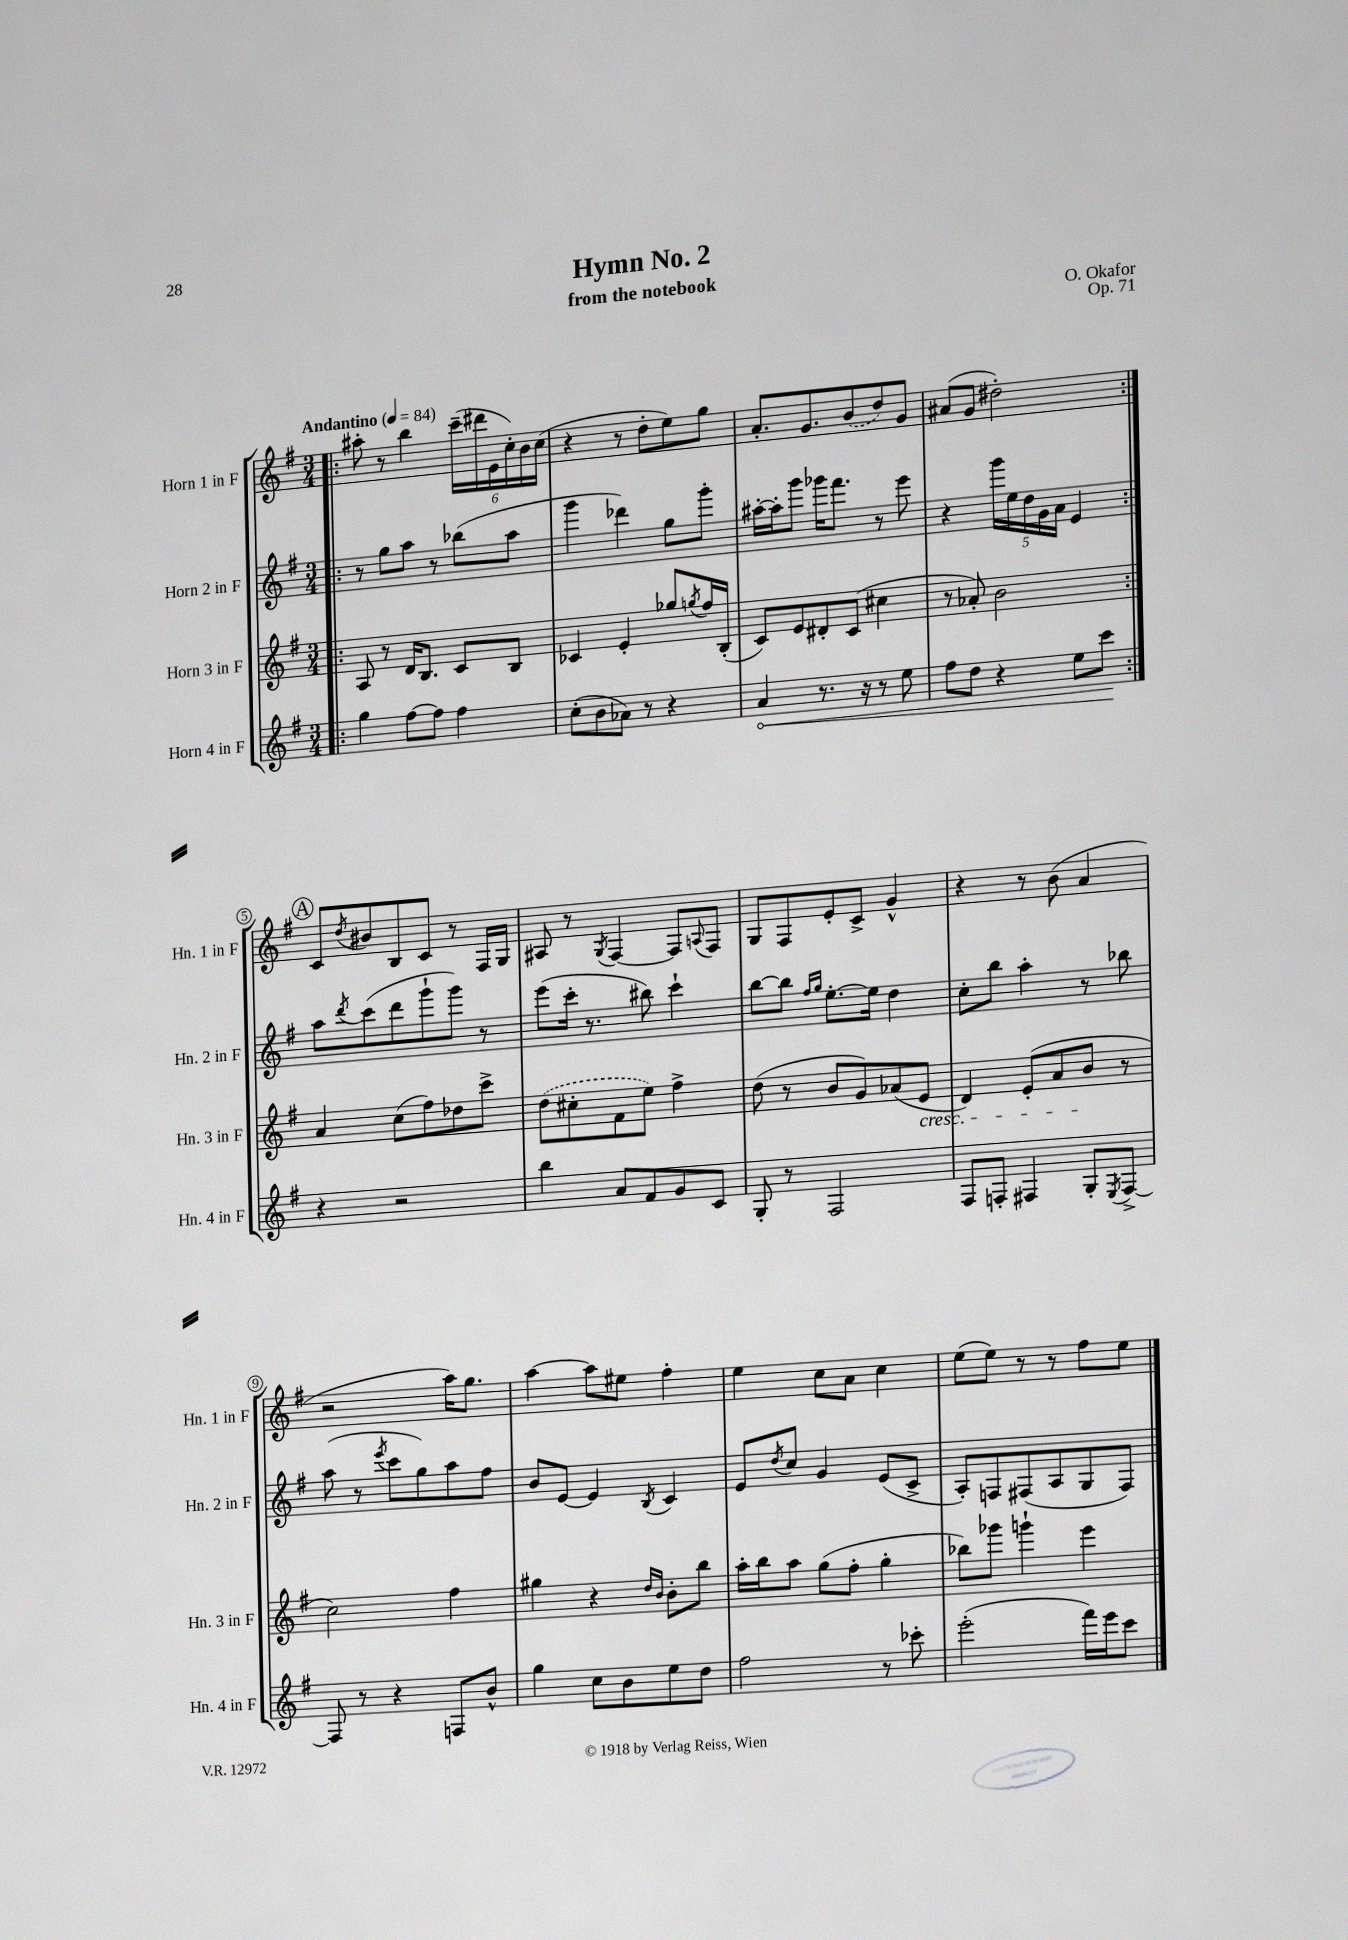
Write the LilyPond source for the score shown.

\header { title = "Hymn No. 2" composer = "O. Okafor" subtitle = "from the notebook" opus = "Op. 71" }
<<
\new StaffGroup <<
\new Staff = "s0" \with { instrumentName = "Horn 1 in F" shortInstrumentName = "Hn. 1 in F" } {
    \clef treble \key g \major \numericTimeSignature \time 3/4 \tempo "Andantino" 4 = 84
    \repeat volta 2 { \bar ".|:" ais''8-. r8 b''4 \tuplet 6/4 { c'''16--( dis'''16 e'16 c''16-.) b'16 c''16( } |
    r4 r8 d''8-. e''8) g''8 |
    a'8.-. g'8. \once \slurDashed b'8( d''8) g'8 |
    ais'8( g'8 dis''2-.) | }
    \mark \markup { \circle "A" } c'8 \acciaccatura { d''8 } bis'8 b8 c'8 r8 fis16 g16 |
    ais8 r8 \acciaccatura { g8 } fis4~ fis8 \appoggiatura { a8 } fis8 |
    g8 fis8 e'8-. c'8-> g'4-^ |
    r4 r8 b'8( a'4 |
    r2 a''16) g''8. |
    a''4~ a''8 eis''8 fis''4-. |
    e''4 c''8 a'8 c''4 |
    e''8( e''8) r8 r8 fis''8 e''8 \bar "|." |
}
\new Staff = "s1" \with { instrumentName = "Horn 2 in F" shortInstrumentName = "Hn. 2 in F" } {
    \clef treble \key g \major \numericTimeSignature \time 3/4
    \repeat volta 2 { \bar ".|:" r8 g''8 a''8 r8 bes''8( a''8 |
    g'''4 des'''4) g''8 g'''8-. |
    ais''16~-. ais''16-. g'''8 ges'''16 fis'''8. r8 e'''8 |
    r4 \tuplet 5/4 { g'''16 e''16 d''16 g'16 a'16 } e'4 | }
    \mark \markup { \circle "A" } a''8 \acciaccatura { d'''8 } c'''8( d'''8 g'''8-! g'''8) r8 |
    e'''8( c'''16-. r8. bis''8) c'''4-! |
    b''8~ b''8 \grace { fis''16 g''16 } e''8.~-. e''16 d''4 |
    c''8-. b''8 a''4-. r8 bes''8 |
    a''8( r8 \acciaccatura { e'''8 } c'''8 g''8) a''8 fis''8 |
    b'8 e'8~ e'4 \acciaccatura { b8 } c'4 |
    e'8 \acciaccatura { d''8 } c''8 g'4 e'8( c'8-> |
    a8-.) f8 fis8( a8 g8 fis8) \bar "|." |
}
\new Staff = "s2" \with { instrumentName = "Horn 3 in F" shortInstrumentName = "Hn. 3 in F" } {
    \clef treble \key g \major \numericTimeSignature \time 3/4
    \repeat volta 2 { \bar ".|:" a8 r8 d'16 b8. c'8 b8 |
    ces'4 e'4-. ges''8 \acciaccatura { g''8 } fis''16 b16-.( |
    c'8) e'8 dis'8-. c'8( cis''4 |
    r8 aes'8-.) b'2 | }
    \mark \markup { \circle "A" } a'4 c''8( fis''8) des''8 c'''8-> |
    \once \slurDashed d''8( cis''8-. fis'8 e''8) fis''4-> |
    d''8( r8 b'8 g'8) aes'8( e'8\cresc |
    d'4) e'8-.( a'8 b'8\! r8 |
    c''2) fis''4 |
    gis''4 r4 \grace { d''16 b'16 } b'8-. b''8 |
    a''16-. b''16 a''8 g''8( fis''8-. g''4-. |
    bes''8) ges'''8 g'''4-! e'''4 \bar "|." |
}
\new Staff = "s3" \with { instrumentName = "Horn 4 in F" shortInstrumentName = "Hn. 4 in F" } {
    \clef treble \key g \major \numericTimeSignature \time 3/4
    \repeat volta 2 { \bar ".|:" g''4 fis''8~ fis''8 fis''4 |
    c''8-.( b'8 aes'8) r8 r4 |
    \once \override Hairpin.circled-tip = ##t a'4\< r8. r16 r8 e''8 |
    fis''8 d''8 r4 e''8 c'''8\! | }
    \mark \markup { \circle "A" } r4 r2 |
    b''4 a'8 fis'8 g'8 c'8 |
    g8-. r8 fis2 |
    fis8 f8-. fis4 g8-. \acciaccatura { e8 } fis8~-> |
    fis8 r8 r4 f8 b'8-^ |
    g''4 c''8 b'8 e''8 d''8 |
    fis''2 r8 ces'''8-. |
    e'''2-.( fis'''16) e'''16 c'''8 \bar "|." |
}
>>
>>
\layout { \context { \Score \override BarNumber.stencil = #(make-stencil-circler 0.1 0.3 ly:text-interface::print) } }
